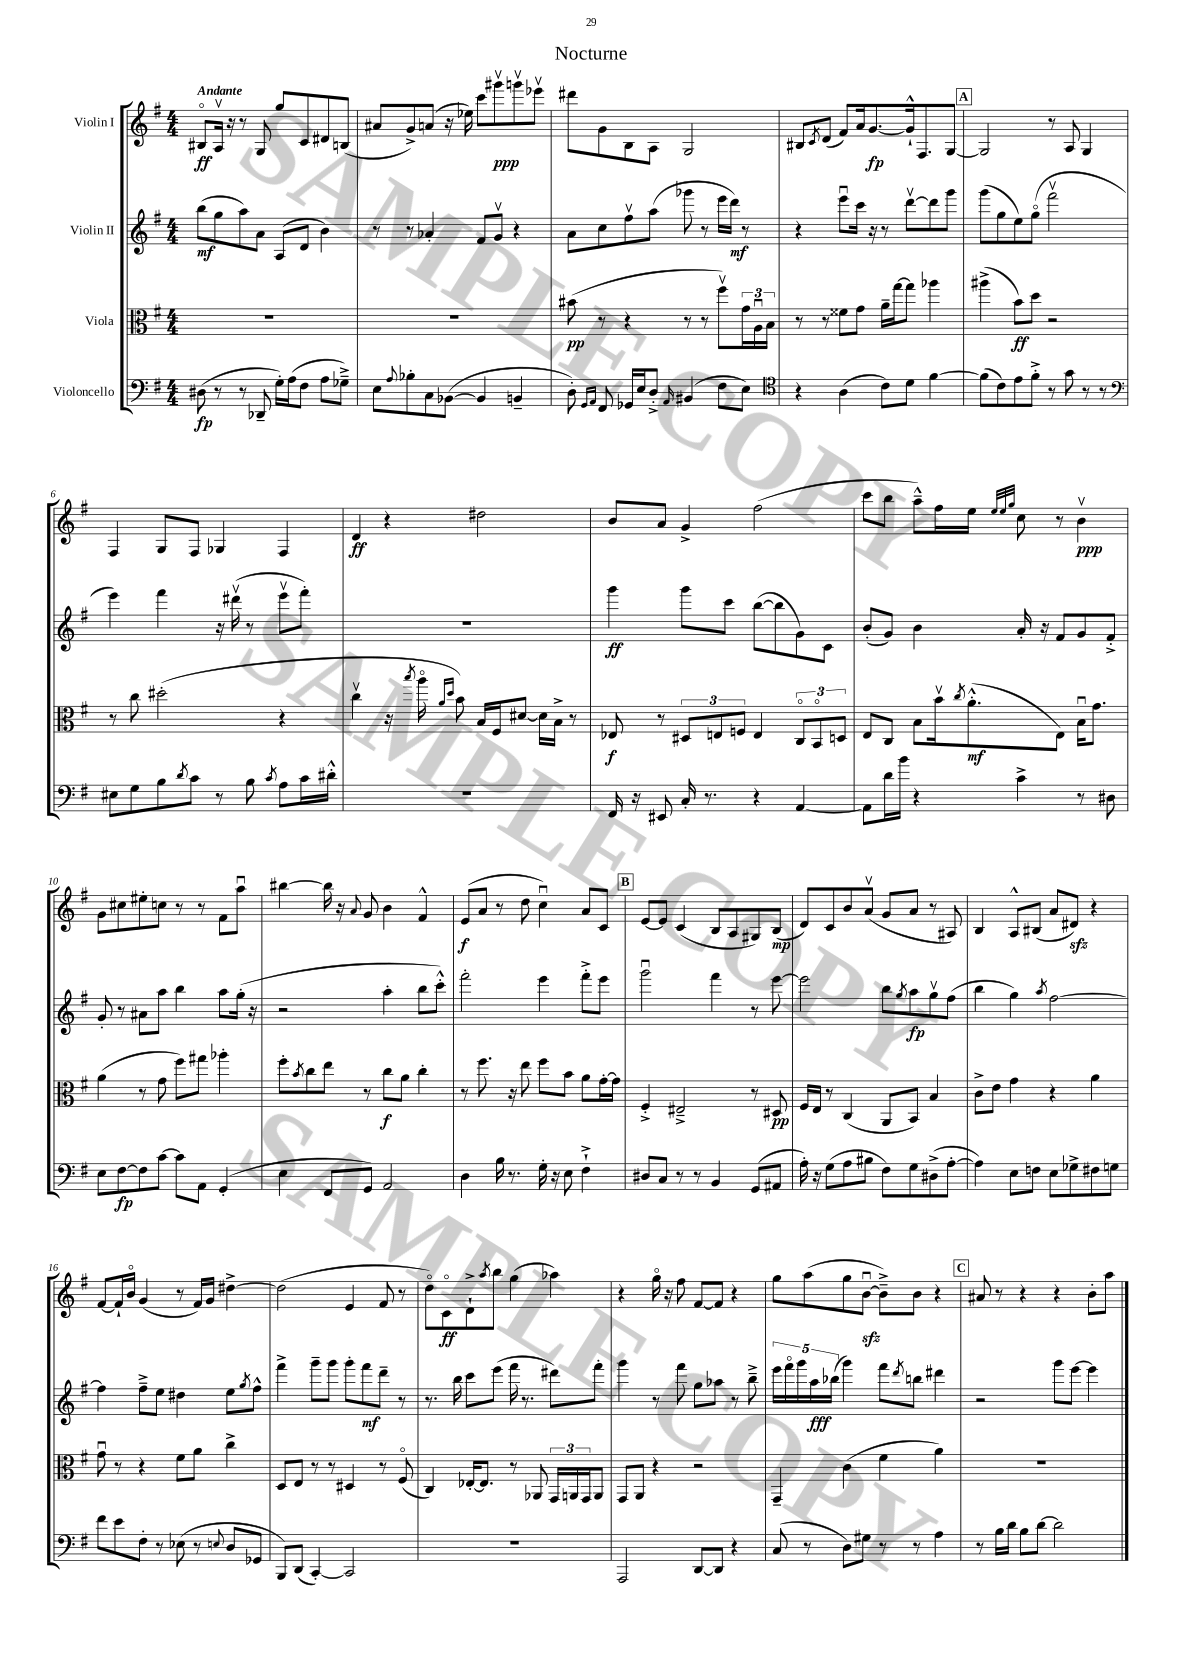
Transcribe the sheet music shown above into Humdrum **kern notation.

**kern	**dynam	**kern	**dynam	**kern	**dynam	**kern	**dynam
*part4	*part4	*part3	*part3	*part2	*part2	*part1	*part1
*staff4	*staff4	*staff3	*staff3	*staff2	*staff2	*staff1	*staff1
*I"Violoncello	*	*I"Viola	*	*I"Violin II	*	*I"Violin I	*
*clefF4	*	*clefC3	*	*clefG2	*	*clefG2	*
*k[f#]	*	*k[f#]	*	*k[f#]	*	*k[f#]	*
*M4/4	*	*M4/4	*	*M4/4	*	*M4/4	*
=1	=1	=1	=1	=1	=1	=1	=1
!	!	!	!	!	!	!LO:TX:a:B:t=Andante	!
(8D#X\	fp	1r	.	(8bb\L	mf	8B#X/L	ff
8r	.	.	.	8gg\	.	16Av/Jk	.
.	.	.	.	.	.	16r	.
8r	.	.	.	8aa\)	.	8r	.
8DD-X~/	.	.	.	8a\J	.	8G/	.
16G'\LL)	.	.	.	(8A/L	.	8gg/L	.
(16A\J	.	.	.	.	.	.	.
8F#\J	.	.	.	8d/J	.	8c/	.
8A\L	.	.	.	4b\)	.	8d#X/	.
8G-X~^\J)	.	.	.	.	.	(8Bn/J	.
=2	=2	=2	=2	=2	=2	=2	=2
8E\L	.	1r	.	8r	.	8a#X/L	.
8qqA/	.	.	.	.	.	.	.
8B-X'\	.	.	.	8r	.	8g^/)	.
8C\	.	.	.	4a-X'/	.	(8an/J	.
([8BB-X\J	.	.	.	.	.	16r	.
.	.	.	.	.	.	16ee-X\)	.
4BB-/]	.	.	.	8f#/L	.	8ccc\L	.
.	.	.	.	8gv/J	.	8ggg#Xv\	ppp
4BBn~/	.	.	.	4r	.	8gggnv\	.
.	.	.	.	.	.	8eee-Xv\J	.
=3	=3	=3	=3	=3	=3	=3	=3
8D'\)	.	(8b#X\	pp	8a\L	.	8ddd#X\L	.
16qqGG/LL	.	.	.	.	.	.	.
16qqAA/JJ	.	.	.	.	.	.	.
8FF#/	.	8r	.	8cc\	.	8g\	.
16GG-X/LL	.	4r	.	8ff#v\	.	8B\	.
16E/J	.	.	.	.	.	.	.
8D'^/J	.	.	.	(8aa\J	.	8A\J	.
16qqAA/	.	.	.	.	.	.	.
(4BB#X/	.	8r	.	8ggg-X\	.	2G/	.
.	.	8r	.	8r	.	.	.
8F#\L	.	8ff#v\L)	.	16eee\LL	.	.	.
.	.	.	.	16ddd\JJ)	mf	.	.
8E\J)	.	24g\L	.	8r	.	.	.
.	.	24Au\	.	.	.	.	.
.	.	24B\JJ	.	.	.	.	.
=4	=4	=4	=4	=4	=4	=4	=4
*clefC4	*	*	*	*	*	*	*
4r	.	8r	.	4r	.	8B#X/L	.
.	.	.	.	.	.	8qc/	.
.	.	8r	.	.	.	(8d/J	.
(4A\	.	8f##X\L	.	8eeeu\L	.	8f#/L)	.
.	.	8g\J	.	16ccc\Jk	.	16a/k	.
.	.	.	.	16r	.	[8.g/	fp
8c\L)	.	16a~\LL	.	8r	.	.	.
.	.	[16gg\J	.	.	.	.	.
8d\J	.	8gg\J]	.	[8dddv\L	.	16g`^^/k]	.
.	.	.	.	.	.	8.F#/	.
[4f#\	.	4aa-X\	.	8ddd\]	.	.	.
.	.	.	.	8ggg\J	.	[8G/J	.
!!LO:REH:place=s1:t=A
=5	=5	=5	=5	=5	=5	=5	=5
(8f#\L]	.	(4aa#X^\	.	(8ggg\L	.	2G/]	.
8c\)	.	.	.	8gg\	.	.	.
8e\	.	8b\L)	ff	8ee\)	.	.	.
8f#'^\J	.	8dd\J	.	(8gg\J	.	.	.
8r	.	2r	.	2fff#v\	.	8r	.
8g\	.	.	.	.	.	8A/	.
8r	.	.	.	.	.	4G/	.
8r	.	.	.	.	.	.	.
!!LO:LB:g=z
=6	=6	=6	=6	=6	=6	=6	=6
*clefF4	*	*	*	*	*	*	*
8E#X\L	.	8r	.	4eee\)	.	4F#/	.
8G\	.	8cc\	.	.	.	.	.
8B\	.	(2dd#X'\	.	4fff#\	.	8G/L	.
8qd/	.	.	.	.	.	.	.
8c\J	.	.	.	.	.	8F#/J	.
8r	.	.	.	16r	.	4G-X/	.
.	.	.	.	(16ddd#Xv\	.	.	.
8B\	.	.	.	8r	.	.	.
8qc/	.	.	.	.	.	.	.
8A\L	.	4r	.	8eeev\L	.	4F#/	.
16c\L	.	.	.	8fff#'\J)	.	.	.
16d#X'^^\JJ	.	.	.	.	.	.	.
=7	=7	=7	=7	=7	=7	=7	=7
1r	.	4ccv\	.	1r	.	4d/	ff
.	.	16r	.	.	.	4r	.
.	.	8qbb/	.	.	.	.	.
.	.	16aa\	.	.	.	.	.
.	.	16qqa/LL	.	.	.	.	.
.	.	16qqdd/JJ	.	.	.	.	.
.	.	8b\)	.	.	.	.	.
.	.	16B/LL	.	.	.	2dd#X\	.
.	.	16F#/J	.	.	.	.	.
.	.	[8d#X/J	.	.	.	.	.
.	.	16d#\LL]	.	.	.	.	.
.	.	16B^\JJ	.	.	.	.	.
.	.	8r	.	.	.	.	.
=8	=8	=8	=8	=8	=8	=8	=8
16FF#/	.	8E-X/	f	4ggg\	ff	8b/L	.
16r	.	.	.	.	.	.	.
8EE#X/	.	8r	.	.	.	8a/J	.
16C'/	.	12D#X/L	.	8ggg\L	.	4g^/	.
8.r	.	.	.	.	.	.	.
.	.	12En/	.	.	.	.	.
.	.	.	.	8ccc\J	.	.	.
.	.	12Fn/J	.	.	.	.	.
4r	.	4E/	.	([8bb\L	.	(2ff#\	.
.	.	.	.	8bb\]	.	.	.
[4AA/	.	12C/L	.	8g\)	.	.	.
.	.	12BB/	.	.	.	.	.
.	.	.	.	8c\J	.	.	.
.	.	12Dn/J	.	.	.	.	.
=9	=9	=9	=9	=9	=9	=9	=9
8AA\L]	.	8E/L	.	(8b'/L	.	8ccc\L	.
16d\L	.	8C/J	.	8g/J)	.	8bb\J	.
16b\JJ	.	.	.	.	.	.	.
4r	.	8B\L	.	4b\	.	8aa~^^\L)	.
.	.	16bv\k	.	.	.	16ff#\L	.
.	.	8qcc/	.	.	.	.	.
.	.	(8.a'^^\	mf	.	.	16ee\JJ	.
.	.	.	.	.	.	32qqee/LLL	.
.	.	.	.	.	.	32qqee/	.
.	.	.	.	.	.	32qqgg/JJJ	.
4c^\	.	.	.	16a'/	.	8cc\	.
.	.	.	.	16r	.	.	.
.	.	8E\J)	.	8f#/L	.	8r	.
8r	.	16Bu\KL	.	8g/	.	4bv\	ppp
.	.	8.g\J	.	.	.	.	.
8D#X\	.	.	.	8f#'^/J	.	.	.
!!LO:LB:g=z
=10	=10	=10	=10	=10	=10	=10	=10
8E\L	.	(4a\	.	8g'/	.	8g\L	.
[8F#\	fp	.	.	8r	.	8cc#X\	.
8F#\]	.	8r	.	8a#X\L	.	8ee#X'\	.
[8c\J	.	8g\	.	8aa\J	.	8ccn\J	.
8c\L]	.	8ff#\L)	.	4bb\	.	8r	.
8AA\J	.	8gg#X\J	.	.	.	8r	.
(4GG'/	.	4aa-X'\	.	8aa\L	.	8f#\L	.
.	.	.	.	(16gg'\Jk	.	8aau\J	.
.	.	.	.	16r	.	.	.
=11	=11	=11	=11	=11	=11	=11	=11
4E\	.	8ff#'\L	.	2r	.	[4bb#X\	.
.	.	8qb/	.	.	.	.	.
.	.	8cc\	.	.	.	.	.
8FF#/L	.	8ee\J	.	.	.	16bb#\]	.
.	.	.	.	.	.	16r	.
.	.	.	.	.	.	8qqa/	.
8GG/J)	.	8r	.	.	.	8g/	.
2AA/	.	8cc\L	f	4aa'\	.	4b\	.
.	.	8a\J	.	.	.	.	.
.	.	4cc'\	.	8bb\L	.	4f#^^/	.
.	.	.	.	8ccc'^^\J)	.	.	.
=12	=12	=12	=12	=12	=12	=12	=12
4D\	.	8r	.	2fff#'\	.	(8e/L	f
.	.	8.ff#\	.	.	.	8a/J	.
16B\	.	.	.	.	.	8r	.
8.r	.	16r	.	.	.	.	.
.	.	8ee\	.	.	.	8dd\	.
16G'\	.	8ff#\L	.	4eee\	.	4ccu\)	.
16r	.	.	.	.	.	.	.
8E\	.	8b\J	.	.	.	.	.
4F#`^\	.	8a\L	.	8fff#'^\L	.	8a/L	.
.	.	[16g'\L	.	8eee\J	.	8c/J	.
.	.	16g\JJ]	.	.	.	.	.
!!LO:REH:place=s1:t=B
=13	=13	=13	=13	=13	=13	=13	=13
8D#X/L	.	4F#'^/	.	2gggu\	.	[8e/L	.
8C/J	.	.	.	.	.	8e/J]	.
8r	.	2E#X~^/	.	.	.	(4c/	.
8r	.	.	.	.	.	.	.
4BB/	.	.	.	4fff#\	.	8B/L	.
.	.	.	.	.	.	8A/	.
(8GG/L	.	8r	.	8r	.	8G#X/)	.
8AA#X/J	.	8D#X/	pp	[8eee\	.	(8B/J	mp
=14	=14	=14	=14	=14	=14	=14	=14
16A'\)	.	16F#/LL	.	2eee\]	.	8d/L)	.
16r	.	16E/JJ	.	.	.	.	.
(8G\L	.	8r	.	.	.	8c/	.
8A\	.	(4C/	.	.	.	8b/	.
8B#X\J	.	.	.	.	.	(8av/J	.
8F#\L)	.	8AA/L	.	8bb\L	.	8g/L	.
.	.	.	.	8qgg/	.	.	.
8G\	.	8BB/J)	.	8aa\	fp	8a/J	.
(8D#X^\	.	4B/	.	8ggv\	.	8r	.
[8A'\J	.	.	.	(8ff#\J	.	8A#X/)	.
=15	=15	=15	=15	=15	=15	=15	=15
4A\])	.	8c^\L	.	4bb\	.	4B/	.
.	.	8e\J	.	.	.	.	.
8E\L	.	4g\	.	4gg\)	.	8A^^/L	.
8Fn\J	.	.	.	.	.	(8B#X/J	.
.	.	.	.	8qaa/	.	.	.
8E\L	.	4r	.	[2ff#\	.	8a/L	.
8G-X^\	.	.	.	.	.	8d#Xzz/J)	.
8F#X\	.	4a\	.	.	.	4r	.
8Gn\J	.	.	.	.	.	.	.
!!LO:LB:g=z
=16	=16	=16	=16	=16	=16	=16	=16
8f#\L	.	8gu\	.	4ff#\]	.	[8f#/L	.
8e\	.	8r	.	.	.	16f#`/L]	.
.	.	.	.	.	.	16b/JJ	.
8F#'\J	.	4r	.	8ff#~^\L	.	(4g/	.
8r	.	.	.	8ee\J	.	.	.
(8E-X\	.	8f#\L	.	4dd#X\	.	8r	.
8r	.	8a\J	.	.	.	16f#/LL)	.
.	.	.	.	.	.	16g/JJ	.
8qqEn/	.	.	.	.	.	.	.
8D/L	.	4cc^\	.	8ee\L	.	[4dd#X^\	.
.	.	.	.	8qgg/	.	.	.
8GG-X/J	.	.	.	8ff#^^\J	.	.	.
=17	=17	=17	=17	=17	=17	=17	=17
8BBB/L)	.	8D/L	.	4fff#^\	.	(2dd#\]	.
(8DD/J	.	8E/J	.	.	.	.	.
[4CC'/)	.	8r	.	8ggg~\L	.	.	.
.	.	8r	.	8ggg\J	.	.	.
2CC/]	.	4D#X/	.	8ggg'\L	.	4e/	.
.	.	.	.	8fff#\	mf	.	.
.	.	8r	.	8ddd~\J	.	8f#/	.
.	.	(8F#/	.	8r	.	8r	.
=18	=18	=18	=18	=18	=18	=18	=18
1r	.	4C/)	.	8.r	.	8dd\L)	.
.	.	.	.	.	.	8c\	ff
.	.	.	.	16bb\	.	.	.
.	.	[16E-X'/KL	.	8ccc\L	.	8d`^\	.
.	.	8.E-/J]	.	.	.	.	.
.	.	.	.	.	.	8qaa/	.
.	.	.	.	(8eee\J	.	8bb\J	.
.	.	8r	.	16fff#\	.	(4gg\	.
.	.	.	.	8.r	.	.	.
.	.	8AA-X/	.	.	.	.	.
.	.	24GG/LL	.	8ddd#X\L)	.	4aa-X\)	.
.	.	24AAn/	.	.	.	.	.
.	.	24GG/J	.	.	.	.	.
.	.	8AA/J	.	8fff#'\J	.	.	.
=19	=19	=19	=19	=19	=19	=19	=19
2AAA/	.	8GG/L	.	4ggg\	.	4r	.
.	.	8AA/J	.	.	.	.	.
.	.	4r	.	8r	.	16gg\	.
.	.	.	.	.	.	16r	.
.	.	.	.	8fff#\	.	8ff#\	.
[8DD/L	.	2r	.	8gg\L	.	[8f#/L	.
8DD/J]	.	.	.	8aa-X\J	.	8f#/J]	.
4r	.	.	.	8r	.	4r	.
.	.	.	.	8bb~^\	.	.	.
=20	=20	=20	=20	=20	=20	=20	=20
(8C/	.	4GG~/	.	20eee\LL	.	8gg\L	.
.	.	.	.	20fff#\	.	.	.
.	.	.	.	20ggg\	.	.	.
8r	.	.	.	.	.	(8aa\	.
.	.	.	.	20aa\	fff	.	.
.	.	.	.	(20bb-X\JJ	.	.	.
8D\L)	.	(4c\	.	4ggg\)	.	8gg\	.
8G#X\J	.	.	.	.	.	[8bzzu\J	.
8r	.	4f#\	.	8fff#\L	.	8b~^\L])	.
.	.	.	.	8qddd/	.	.	.
8r	.	.	.	8bbn\J	.	8b\J	.
4A\	.	4a\)	.	4ddd#X\	.	4r	.
!!LO:REH:place=s1:t=C
=21	=21	=21	=21	=21	=21	=21	=21
8r	.	1r	.	2r	.	8a#X/	.
16B\LL	.	.	.	.	.	8r	.
16d\JJ	.	.	.	.	.	.	.
8B\L	.	.	.	.	.	4r	.
[8d\J	.	.	.	.	.	.	.
2d\]	.	.	.	8ggg\L	.	4r	.
.	.	.	.	[8eee\J	.	.	.
.	.	.	.	4eee\]	.	8b'\L	.
.	.	.	.	.	.	8aa\J	.
==	==	==	==	==	==	==	==
*-	*-	*-	*-	*-	*-	*-	*-
